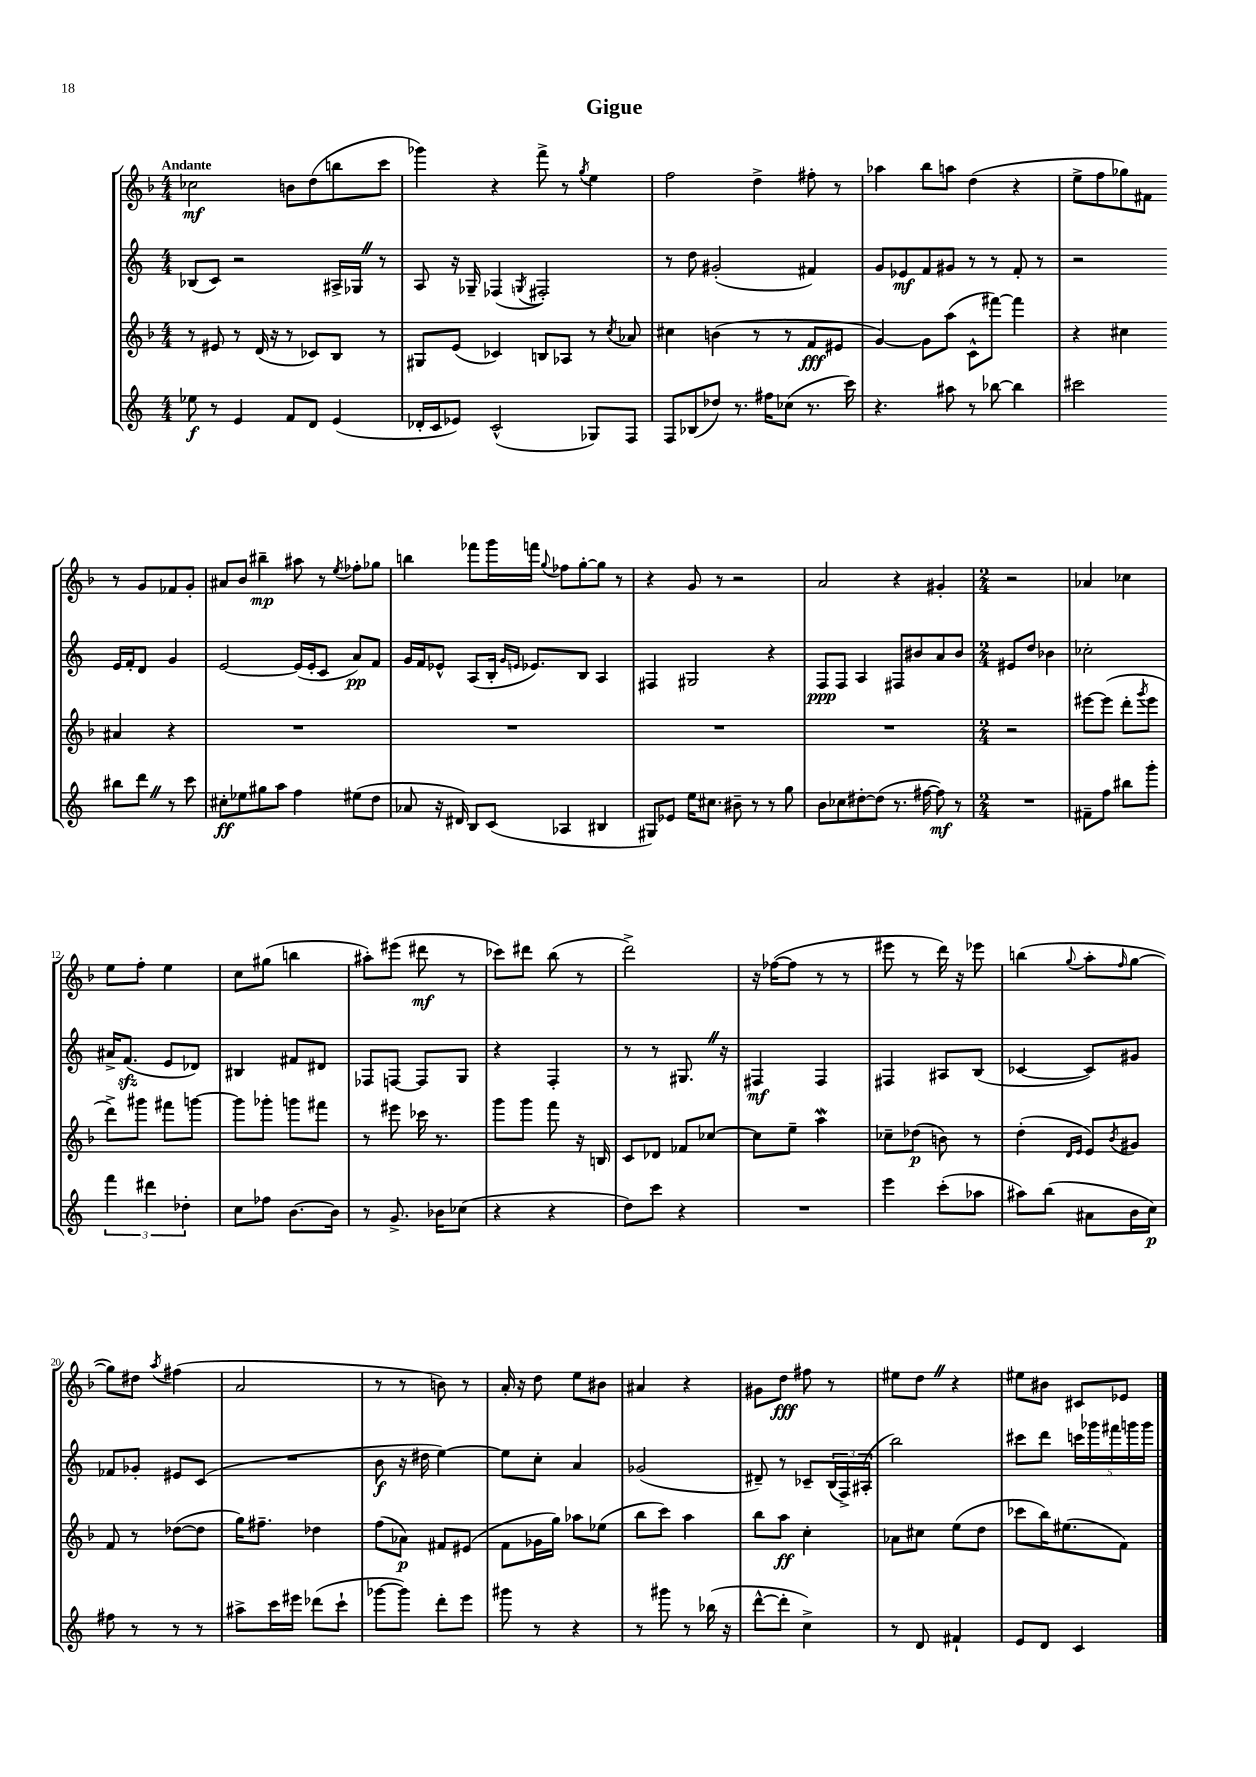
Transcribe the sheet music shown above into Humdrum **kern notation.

**kern	**kern	**kern	**kern
*staff4	*staff3	*staff2	*staff1
*clefG2	*clefG2	*clefG2	*clefG2
*k[]	*k[b-]	*k[]	*k[b-]
*M4/4	*M4/4	*M4/4	*M4/4
8ee-\	8r	(8B-/L	2cc-\
8r	8e#/	8c/J)	.
4e/	8r	2r	.
.	(16d/	.	.
.	16r	.	.
8f/L	8r	.	8b\L
8d/J	8c-/L)	.	(8dd\
(4e/	8B-/J	16A#^/LL	8bb\
.	.	16G-/JJ	.
.	8r	8r	8ccc\J
=	=	=	=
16d-'/LL	8G#/L	8A/	4ggg-\)
16c/J	.	.	.
8e-/J)	(8e/J	16r	.
.	.	16G-~/	.
(2c^^/	4c-/)	(4F-/	4r
.	.	8qG/	.
.	8B/L	2F#'/)	8fff^\
.	8A-/J	.	8r
.	.	.	8qgg/
8G-/L)	8r	.	4ee\
.	8qcc/	.	.
8F/J	8a-/	.	.
=	=	=	=
8F/L	4cc#\	8r	2ff\
(8B-/	.	8dd\	.
8dd-/J)	(4b\	(2g#'/	.
8.r	.	.	.
.	8r	.	4dd^\
16ff#\LK	.	.	.
(8cc-\J	8r	.	.
8.r	8f/L	4f#/)	8ff#'\
.	8e#/J	.	8r
16ccc\)	.	.	.
=	=	=	=
4.r	[4g/)	8g/L	4aa-\
.	.	8e-/	.
.	8g\]L	8f/	8bb-\L
8aa#\	(8aa\J	8g#/J	8aa\J
8r	8c^^\L	8r	(4dd\
[8bb-\	[8fff#\J)	8r	.
4bb-\]	4fff#\]	8f'/	4r
.	.	8r	.
=	=	=	=
2ccc#\	4r	2r	8ee^\L
.	.	.	8ff\
.	4cc#\	.	8gg-\)
.	.	.	8f#\J
8bb#\L	4a#/	16e/LL	8r
.	.	16f'/J	.
8ddd\J	.	8d/J	8g/L
8r	4r	4g/	8f-/
8ccc#\	.	.	8g'/J
=	=	=	=
8cc#'\L	1r	[2e/	8a#/L
8ee-\	.	.	8b-/J
8gg#\	.	.	4bb#~\
8aa\J	.	.	.
4ff\	.	(16e/]LL	8aa#\
.	.	16e'/J	.
.	.	8c/J	8r
.	.	.	8qee/
(8ee#\L	.	8a/L)	8ff-'\L
8dd\J	.	8f/J	8gg-\J
=	=	=	=
8a-/	1r	16g/LL	4bb\
.	.	16f/J	.
16r	.	8e-^^/J	.
16d#/)	.	.	.
8B/L	.	(8A/L	8fff-\L
(8c/J	.	16B'/Jk	16ggg\L
.	.	16qqg/LL	.
.	.	16qqe/JJ	.
.	.	8.e-/L)	16fff\JJ
.	.	.	8qqgg/
4A-/	.	.	8ff-\L
.	.	8B/J	[8gg'\
4B#/	.	4A/	8gg\]J
.	.	.	8r
=	=	=	=
8G#/L)	1r	4F#/	4r
8e-/J	.	.	.
16ee\LK	.	2G#/	8g/
8.cc#\J	.	.	.
.	.	.	8r
8b#~\	.	.	2r
8r	.	.	.
8r	.	4r	.
8gg\	.	.	.
=	=	=	=
8b\L	1r	8F/L	2a/
8cc-\	.	8F/J	.
[8dd#'\	.	4A/	.
(8dd#\]J	.	.	.
8.r	.	8F#/L	4r
.	.	8b#/	.
[16ff#\	.	.	.
8ff#\])	.	8a/	4g#'/
8r	.	8b#/J	.
=	=	=	=
*M2/4	*M2/4	*M2/4	*M2/4
2r	2r	8e#/L	2r
.	.	8dd/J	.
.	.	4b-\	.
=	=	=	=
8f#~\L	[8eee#\L	2cc-'\	4a-/
8ff\J	(8eee#\]J	.	.
8bb#\L	8ddd'\L	.	4cc-\
.	8qggg/	.	.
8ggg'\J	8eee#\J	.	.
=	=	=	=
6fff\	8ddd^\L)	16a#^/LK	8ee\L
.	.	(8.f/J	.
.	8ggg#\J	.	8ff'\J
6ddd#\	.	.	.
.	8fff#\L	8e/L	4ee\
6dd-'\	.	.	.
.	[8ggg\J	8d-/J)	.
=	=	=	=
8cc\L	8ggg\]L	4B#/	8cc\L
8ff-\J	8ggg-'\J	.	(8gg#\J
[8.b\L	8ggg\L	8f#/L	4bb\
.	8fff#\J	8d#/J	.
16b\]Jk	.	.	.
=	=	=	=
8r	8r	8F-/L	8aa#'\L)
8.g^/	8eee#\	[8F/J	(8eee#\J
.	16ccc-\	8F/]L	8ddd#\
16b-\LK	8.r	.	.
(8cc-\J	.	8G/J	8r
=	=	=	=
4r	8ggg\L	4r	8ccc-\L)
.	8ggg\J	.	8ddd#\J
4r	8fff\	4F'/	(8bb-\
.	16r	.	8r
.	16B/	.	.
=	=	=	=
8dd\L)	8c/L	8r	2ddd^\)
8ccc\J	8d-/J	8r	.
4r	8f-/L	8.G#/	.
.	[8cc-/J	.	.
.	.	16r	.
=	=	=	=
2r	8cc-\]L	4F#/	16r
.	.	.	([16ff-\LK
.	8ee~\J	.	8ff-\]J
.	4aa\	4F#/	8r
.	.	.	8r
=	=	=	=
4eee\	8cc-~\L	4F#/	8eee#\
.	(8dd-\J	.	8r
(8ccc'\L	8b\)	8A#/L	16ddd\)
.	.	.	16r
8aa-\J	8r	(8B/J	8eee-\
=	=	=	=
8aa#\L)	(4dd'\	[4c-/	(4bb\
(8bb\J	.	.	.
.	16qqd/LL	.	.
.	16qqe/JJ	.	8qqgg/
8a#\L	8e/L)	8c-/]L)	8aa'\L
.	8qb-/	.	16qqff/
16b\L	8g#/J	8g#/J	[8gg\J
16cc\JJ)	.	.	.
=	=	=	=
8ff#\	8f/	8f-/L	8gg\]L)
8r	8r	8g-'/J	8dd#\J
.	.	.	8qaa/
8r	([8dd-\L	8e#/L	(4ff#\
8r	8dd-\]J	(8c/J	.
=	=	=	=
8aa#^\L	16gg\LK)	2r	2a/
.	8.ff#~\J	.	.
16ccc\L	.	.	.
16eee#\JJ	.	.	.
(8ddd-\L	4dd-\	.	.
8ccc`\J	.	.	.
=	=	=	=
[8ggg-\L	(8ff\L	8b\	8r
8ggg-\]J)	8a-\J)	16r	8r
.	.	16dd#\	.
8ddd'\L	8f#/L	[4ee\)	8b\)
8eee\J	(8e#/J	.	8r
=	=	=	=
8ggg#\	8f\L	8ee\]L	16a'/
.	.	.	16r
8r	16g-\L	8cc'\J	8dd\
.	16gg\JJ)	.	.
4r	8aa-\L	4a/	8ee\L
.	(8ee-\J	.	8b#\J
=	=	=	=
8r	8bb-\L	(2g-/	4a#/
8ggg#\	8ccc\J)	.	.
8r	4aa\	.	4r
(16bb-\	.	.	.
16r	.	.	.
=	=	=	=
[8ddd^^\L	8bb-\L	8d#~/)	8g#\L
8ddd'\]J	8aa\J	8r	8dd\J
4cc^\)	4cc'\	8c-~/L	8ff#\
.	.	(24B/L	8r
.	.	24F^/)	.
.	.	(24A#'/JJ	.
=	=	=	=
8r	8a-\L	2bb\)	8ee#\L
8d/	8cc#\J	.	8dd\J
4f#`/	(8ee\L	.	4r
.	8dd\J	.	.
=	=	=	=
8e/L	8ccc-\L	8ccc#\L	8ee#\L
8d/J	16bb-\K)	8ddd\J	8b#\J
.	(8.ee#\	.	.
4c/	.	20ccc\LL	8c#/L
.	.	20ggg-\	.
.	.	20fff#\	.
.	8f\J)	.	8e-/J
.	.	20ggg\	.
.	.	20ggg\JJ	.
==	==	==	==
*-	*-	*-	*-
